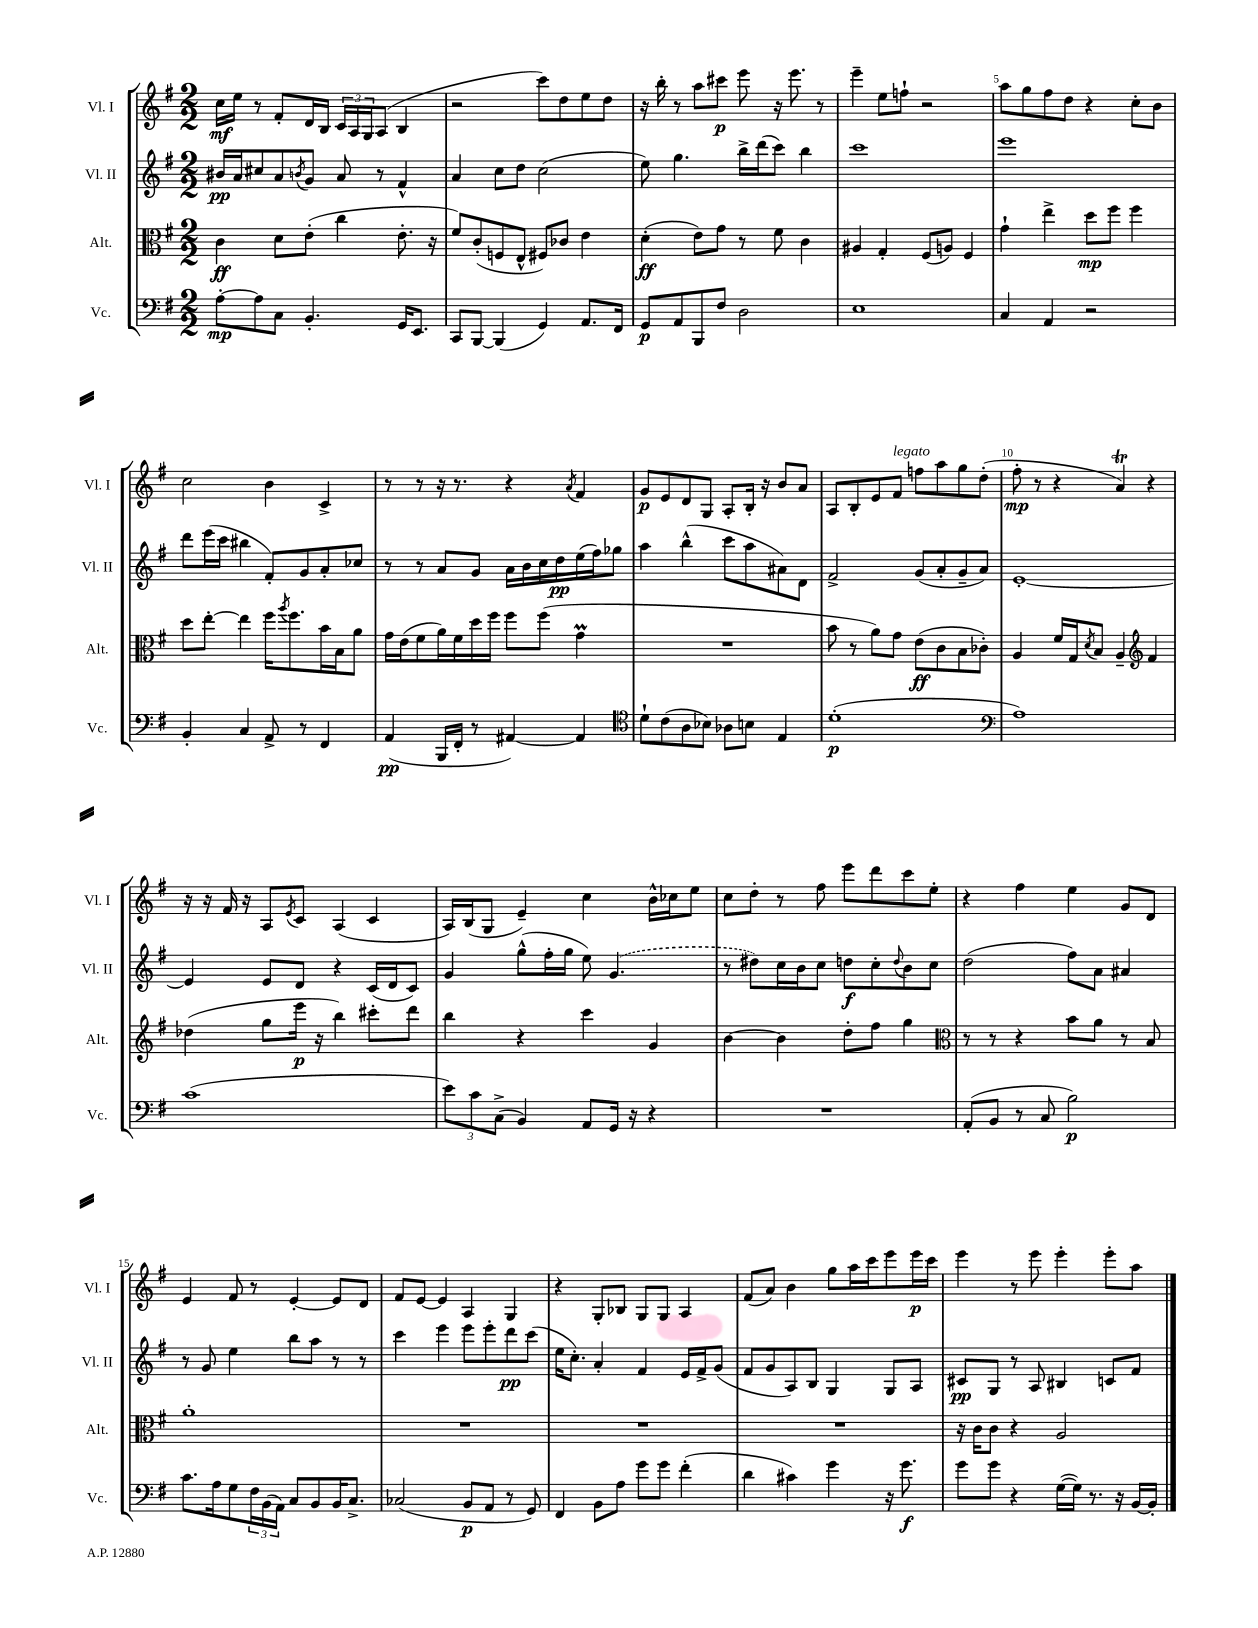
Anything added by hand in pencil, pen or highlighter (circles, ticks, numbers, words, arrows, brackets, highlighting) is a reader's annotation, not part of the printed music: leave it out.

**kern	**kern	**kern	**kern
*staff4	*staff3	*staff2	*staff1
*clefF4	*clefC3	*clefG2	*clefG2
*k[f#]	*k[f#]	*k[f#]	*k[f#]
*M2/2	*M2/2	*M2/2	*M2/2
[8A'	4c	16b#	16cc
.	.	16a	16ee
8A]	.	8cc#	8r
8C	8d	8a	8f#'
.	.	8qb	.
4.BB'	(8e'	8g	16d
.	.	.	16B
.	4cc	8a	24c
.	.	.	24A
.	.	.	24G
.	.	8r	(8A
16GG	8.e'	4f#^^	4B
8.EE	.	.	.
.	16r	.	.
=	=	=	=
8CC	8f#)	4a	2r
[8BBB	(8c'	.	.
(4BBB]	8F	8cc	.
.	8E^^	8dd	.
4GG)	8F#)	(2cc	8ccc)
.	8c-	.	8dd
8.AA	4e	.	8ee
.	.	.	8dd
16FF#	.	.	.
=	=	=	=
8GG	(4d'	8ee)	16r
.	.	.	16bb'
8AA	.	4.gg	8r
8BBB	8e)	.	8aa
8F#	8g	.	8ccc#
2D	8r	16bb^	8eee
.	.	(16ddd	.
.	8f#	8ccc)	16r
.	.	.	8.eee
.	4c	4bb	.
.	.	.	8r
=	=	=	=
1E	4A#	1ccc	4eee~
.	4G'	.	8ee
.	.	.	8ff`
.	(8F#	.	2r
.	8A)	.	.
.	4F#	.	.
=	=	=	=
4C	4g`	1eee	8aa
.	.	.	8gg
4AA	4ee^	.	8ff#
.	.	.	8dd
2r	8dd	.	4r
.	8ff#	.	.
.	4ff#	.	8cc'
.	.	.	8b
=	=	=	=
4BB'	8dd	8ddd	2cc
.	[8ee'	(16eee	.
.	.	16ccc	.
4C	4ee]	4bb#	.
8AA^	16ff#	8f#')	4b
.	8qaa	.	.
.	8.ff#	.	.
8r	.	8g	.
4FF#	16b	8a'	4c^
.	16B	.	.
.	8a	8cc-	.
=	=	=	=
(4AA	16g	8r	8r
.	(16e	.	.
.	8f#	8r	8r
16BBB	16a)	8a	16r
16FF#'	16f#	.	8.r
8r	16dd	8g	.
.	16ff#	.	.
[4AA#)	8ff#	16a	4r
.	.	16b	.
.	(8ff#	16cc	.
.	.	16dd	.
.	.	.	8qa
4AA#]	4g	(16ee	4f#
.	.	16ff#)	.
.	.	8gg-	.
=	=	=	=
*clefC4	*	*	*
8d`	1r	4aa	8g
(8c	.	.	8e
8A	.	(4bb^^	8d
8B-)	.	.	8G
8A-	.	8ccc	8A'
8B	.	8aa	16B'
.	.	.	16r
4E	.	8a#)	8b
.	.	8d	8a
=	=	=	=
(1d'	8b	2f#^	8A
.	8r	.	8B'
.	8a)	.	8e
.	8g	.	8f#
.	(8e	(8g	8ff
.	8c	8a'	8aa
.	8B	8g~	8gg
.	8c-')	8a)	(8dd'
=	=	=	=
*clefF4	*	*	*
1A)	4A	[1e'	8ff#'
.	.	.	8r
.	16f#	.	4r
.	16G	.	.
.	8qd	.	.
.	8B	.	.
.	4A~	.	4a)
*	*clefG2	*	*
.	4f#	.	4r
=	=	=	=
(1c	(4dd-	4e]	16r
.	.	.	16r
.	.	.	16f#
.	.	.	16r
.	8gg	8e	8A
.	.	.	8qe
.	16eee	8d	8c
.	16r	.	.
.	4bb)	4r	(4A
.	8ccc#'	(16c	4c
.	.	16d	.
.	8ddd	8c)	.
=	=	=	=
12e)	4bb	4g	16A)
.	.	.	(16B
12c	.	.	.
.	.	.	8G
(12C^	.	.	.
4BB)	4r	(8gg^^	4e~)
.	.	16ff#'	.
.	.	16gg	.
8AA	4ccc	8ee)	4cc
16GG	.	(4.g	.
16r	.	.	.
4r	4g	.	16b^^
.	.	.	16cc-
.	.	.	8ee
=	=	=	=
1r	[4b	8r	8cc
.	.	8dd#)	8dd'
.	4b]	16cc	8r
.	.	16b	.
.	.	8cc	8ff#
.	8dd'	8dd	8eee
.	8ff#	8cc'	8ddd
.	.	8qqdd	.
.	4gg	8b	8ccc
.	.	8cc	8ee'
=	=	=	=
*	*clefC3	*	*
(8AA'	8r	(2dd	4r
8BB	8r	.	.
8r	4r	.	4ff#
8C	.	.	.
2B)	8b	8ff#)	4ee
.	8a	8a	.
.	8r	4a#	8g
.	8B	.	8d
=	=	=	=
8.c	1a'	8r	4e
.	.	8g	.
16A	.	.	.
8G	.	4ee	8f#
24F#	.	.	8r
(24BB	.	.	.
24AA)	.	.	.
8C	.	8bb	[4e'
8BB	.	8aa	.
16BB	.	8r	8e]
8.C^	.	.	.
.	.	8r	8d
=	=	=	=
(2C-	1r	4ccc	8f#
.	.	.	[8e
.	.	4eee	4e]
8BB	.	8eee	4A
8AA	.	8eee'	.
8r	.	8ddd	4G
8GG)	.	(8ccc	.
=	=	=	=
4FF#	1r	16ee	4r
.	.	8.cc')	.
8BB	.	4a'	8G'
8A	.	.	8B-
8g	.	4f#	8G
8g	.	.	8G
(4f#'	.	16e	4A
.	.	16f#^	.
.	.	(8g	.
=	=	=	=
4d	1r	8f#	(8f#
.	.	8g	8a)
4c#)	.	8A)	4b
.	.	8B	.
4g	.	4G	8gg
.	.	.	16aa
.	.	.	16ccc
16r	.	8G	8eee
8.g	.	.	.
.	.	8A	16eee
.	.	.	16ccc
=	=	=	=
8g	16r	8c#	4eee
.	16c	.	.
8g	8c	8G	.
4r	4r	8r	8r
.	.	8A	8eee
([16G	2A	4B#	4eee'
16G])	.	.	.
8.r	.	.	.
.	.	8c	8eee'
16r	.	.	.
[16BB	.	8f#	8aa
16BB']	.	.	.
==	==	==	==
*-	*-	*-	*-
